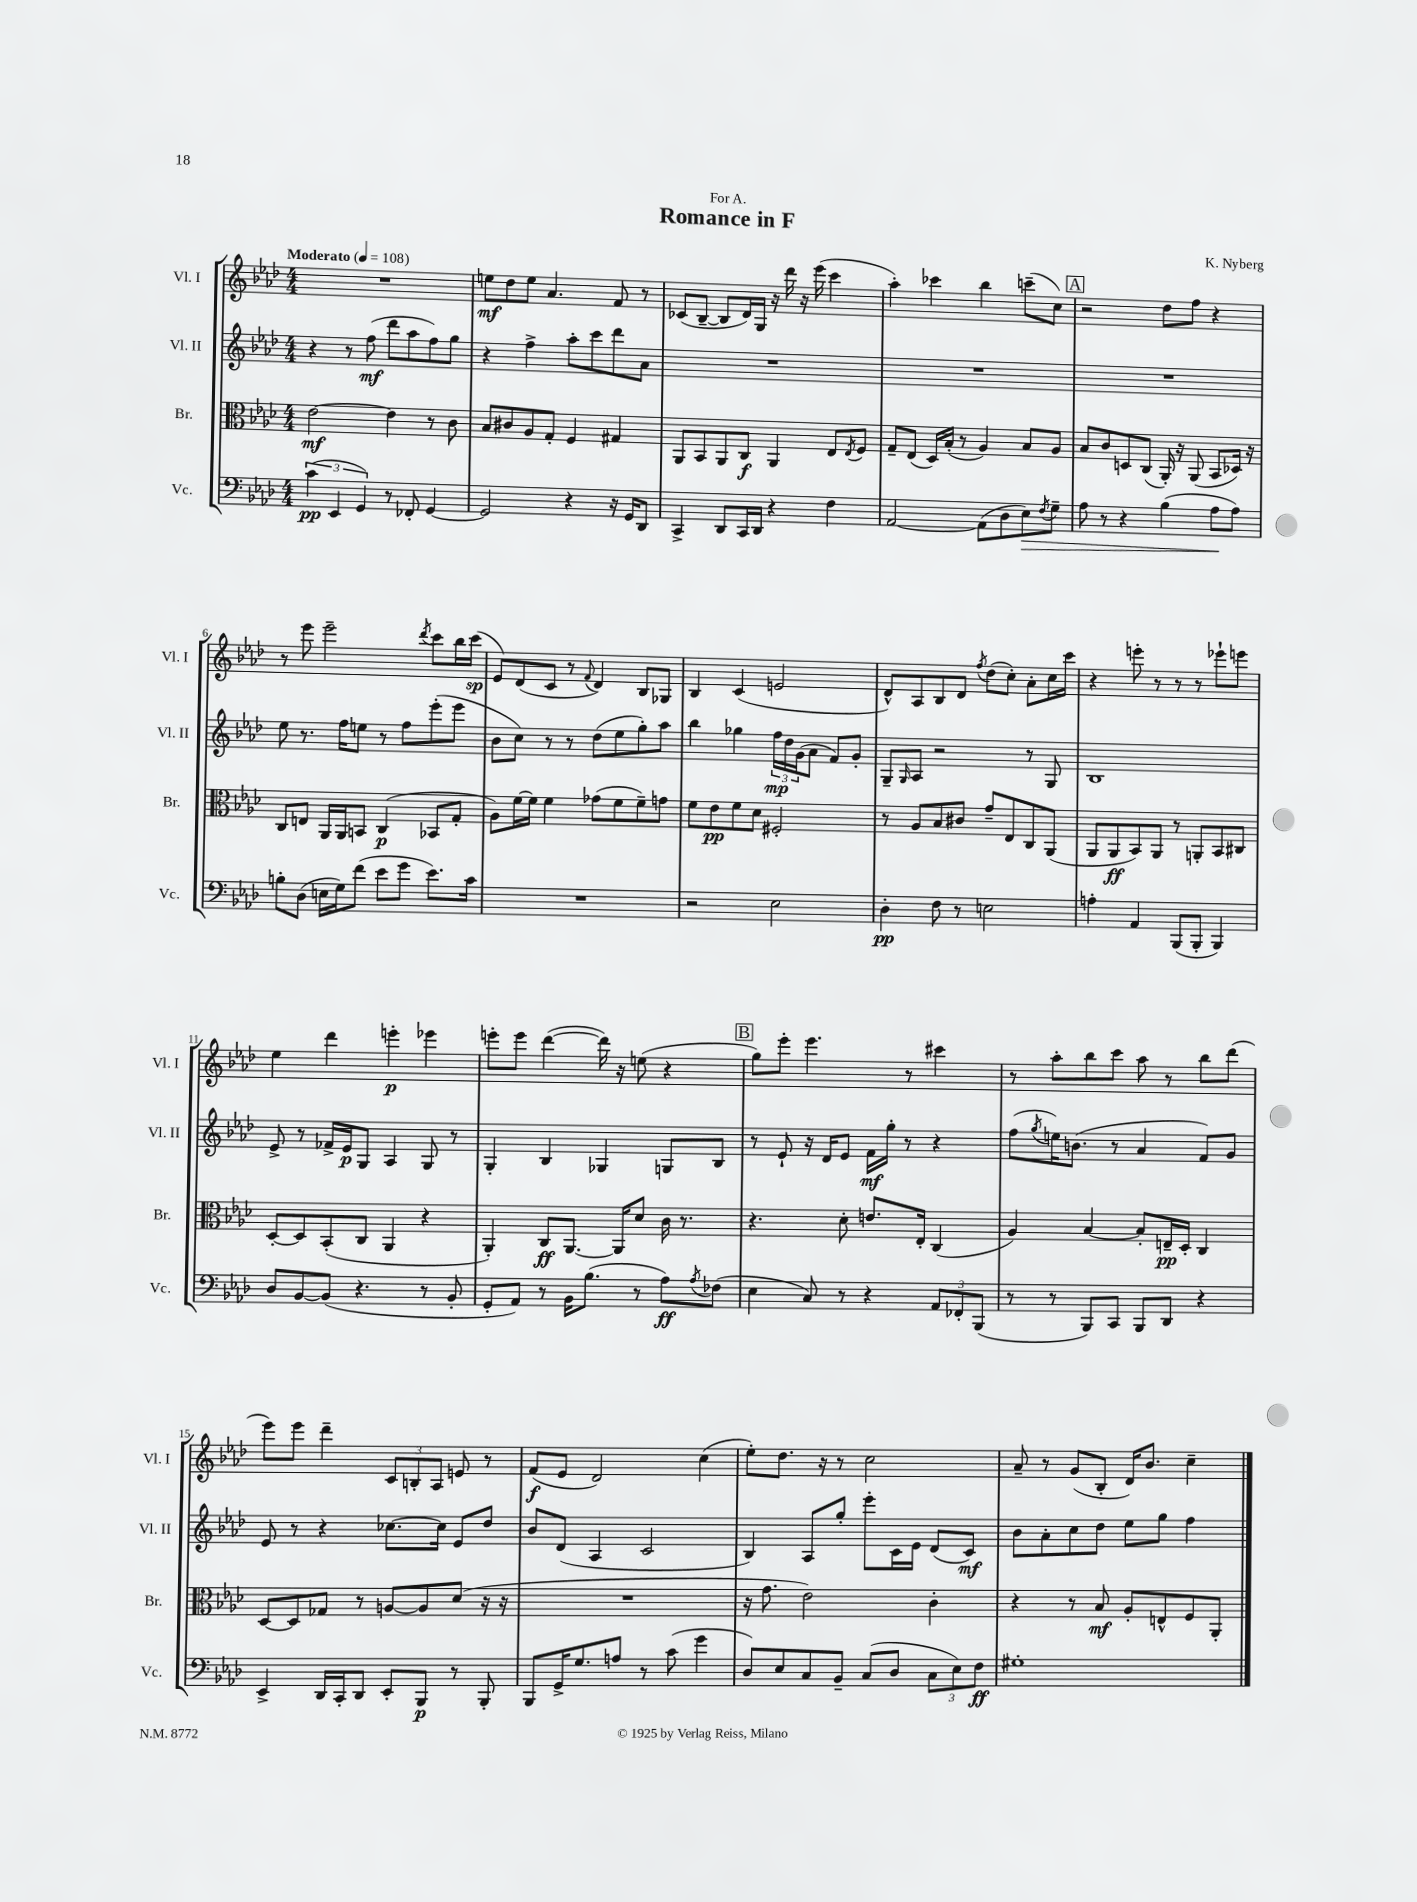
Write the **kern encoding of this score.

**kern	**dynam	**kern	**dynam	**kern	**dynam	**kern	**dynam
*part4	*part4	*part3	*part3	*part2	*part2	*part1	*part1
*staff4	*staff4	*staff3	*staff3	*staff2	*staff2	*staff1	*staff1
*I"Vc.	*	*I"Br.	*	*I"Vl. II	*	*I"Vl. I	*
*I'Vc.	*	*I'Br.	*	*I'Vl. II	*	*I'Vl. I	*
*clefF4	*	*clefC3	*	*clefG2	*	*clefG2	*
*k[b-e-a-d-]	*	*k[b-e-a-d-]	*	*k[b-e-a-d-]	*	*k[b-e-a-d-]	*
*M4/4	*	*M4/4	*	*M4/4	*	*M4/4	*
*MM108	*	*MM108	*	*MM108	*	*MM108	*
=1	=1	=1	=1	=1	=1	=1	=1
!	!	!	!	!	!	!LO:TX:a:B:t=Moderato	!
(6c\	pp	[2e-\	mf	4r	.	1r	.
6EE-/	.	.	.	.	.	.	.
.	.	.	.	8r	.	.	.
6GG/)	.	.	.	.	.	.	.
.	.	.	.	(8ff\	mf	.	.
8r	.	4e-\]	.	8ddd-\L	.	.	.
8FF-X'/	.	.	.	8aa-\	.	.	.
[4GG/	.	8r	.	8ff\)	.	.	.
.	.	8c\	.	8gg\J	.	.	.
=2	=2	=2	=2	=2	=2	=2	=2
2GG/]	.	8B-/L	.	4r	.	8een\L	mf
.	.	8c#X/	.	.	.	8dd-\	.
.	.	8A-/	.	4ff^\	.	8ee\J	.
.	.	8G'/J	.	.	.	4.a-/	.
4r	.	4F/	.	8aa-'\L	.	.	.
.	.	.	.	8ccc\	.	.	.
16r	.	4G#X/	.	8ddd-\	.	8f/	.
16GG/KL	.	.	.	.	.	.	.
8DD-/J	.	.	.	8a-\J	.	8r	.
=3	=3	=3	=3	=3	=3	=3	=3
4CC^/	.	8AA-/L	.	1r	.	(8c-X/L	.
.	.	8BB-/	.	.	.	[8B-~/J	.
8DD-/L	.	8AA-/	.	.	.	8B-/L]	.
16CC/L	.	8C/J	f	.	.	16d-/L)	.
16DD-/JJ	.	.	.	.	.	16G/JJ	.
4r	.	4AA-/	.	.	.	16r	.
.	.	.	.	.	.	16ddd-\	.
.	.	.	.	.	.	16r	.
.	.	.	.	.	.	(16eee-\	.
4F\	.	8E-/L	.	.	.	4ccc\	.
.	.	8qE-/	.	.	.	.	.
.	.	8F/J	.	.	.	.	.
=4	=4	=4	=4	=4	=4	=4	=4
[2AA-/	.	8G~/L	.	1r	.	4aa-'\)	.
.	.	(8E-/J	.	.	.	.	.
.	.	16D-/LL)	.	.	.	4ccc-X\	.
.	.	(16B-'/JJ	.	.	.	.	.
.	.	8r	.	.	.	.	.
(8AA-\L]	.	4A-/)	.	.	.	4bb-\	.
8D-\	.	.	.	.	.	.	.
!	!LO:HP:b	!	!	!	!	!	!
8E-\)	>	8B-/L	.	.	.	(8cccn~\L	.
8qF/	.	.	.	.	.	.	.
8G~\J	.	8A-/J	.	.	.	8cc\J)	.
!!LO:REH:place=s1:t=A
=5	=5	=5	=5	=5	=5	=5	=5
8A-\	.	8B-/L	.	1r	.	2r	.
8r	.	8c/	.	.	.	.	.
4r	.	8Dn/	.	.	.	.	.
.	.	(8C/J	.	.	.	.	.
(4B-\	.	16AA-'/)	.	.	.	8dd-\L	.
.	.	16r	.	.	.	.	.
.	.	(8AA-/	.	.	.	8ff\J	.
8A-\L	.	8BB-/L	.	.	.	4r	.
8A-\J)	]	16D-X/Jk)	.	.	.	.	.
.	.	16r	.	.	.	.	.
!!LO:LB:g=z
=6	=6	=6	=6	=6	=6	=6	=6
8Bn'\L	.	8C/L	.	8ee-\	.	8r	.
(8D-\J	.	8En/J	.	8.r	.	8eee-\	.
16En\LL	.	16AA-/LL	.	.	.	2eee-~\	.
16G\J)	.	16AA-/J	.	16ff\KL	.	.	.
(8f\J	.	8BBn/J	.	8een\J	.	.	.
8e-\L	.	(4C/	p	8r	.	.	.
8g\J	.	.	.	8ff\L	.	.	.
.	.	.	.	.	.	8qddd-/	.
8.e-\L)	.	8BB-X/L	.	(8eee-'\	.	8ccc\L	.
.	.	8G'/J	.	8eee-\J	.	16bb-\L	.
16c\Jk	.	.	.	.	.	(16ccc\JJ	sp
=7	=7	=7	=7	=7	=7	=7	=7
1r	.	8A-\L)	.	8b-\L	.	8e-/L)	.
.	.	[16f\L	.	8cc\J)	.	(8d-/	.
.	.	16f\JJ]	.	.	.	.	.
.	.	4f\	.	8r	.	8c/J	.
.	.	.	.	8r	.	8r	.
.	.	.	.	.	.	8qqf/	.
.	.	(8g-X\L	.	(8dd-\L	.	4d-/)	.
.	.	8f\	.	8ee-\	.	.	.
.	.	8f~\)	.	8gg'\)	.	8B-/L	.
.	.	8gn\J	.	8aa-\J	.	8G-X/J	.
=8	=8	=8	=8	=8	=8	=8	=8
2r	.	8f\L	.	4bb-\	.	4B-/	.
.	.	8e-\	pp	.	.	.	.
.	.	8f\	.	4gg-X\	.	(4c/	.
.	.	8d-\J	.	.	.	.	.
2E-\	.	2F#X'/	.	24ff\LL	mp	2en/	.
.	.	.	.	24dd-\	.	.	.
.	.	.	.	(24g\J	.	.	.
.	.	.	.	8a-\J	.	.	.
.	.	.	.	8f/L)	.	.	.
.	.	.	.	8g'/J	.	.	.
=9	=9	=9	=9	=9	=9	=9	=9
4D-'\	pp	8r	.	8G~/L	.	8d-^^/L)	.
.	.	.	.	16qqG/	.	.	.
.	.	8A-/L	.	8A-/J	.	8A-/	.
8F\	.	8B-/	.	2r	.	8B-/	.
8r	.	8c#X/J	.	.	.	8d-/J	.
.	.	.	.	.	.	8qff/	.
2En\	.	8g~/L	.	.	.	(8dd-\L	.
.	.	8E-/	.	.	.	8cc'\J)	.
.	.	8C/	.	8r	.	8a-'\L	.
.	.	(8AA-/J	.	8G/	.	16cc\L	.
.	.	.	.	.	.	16ccc\JJ	.
=10	=10	=10	=10	=10	=10	=10	=10
4An'\	.	8AA-/L	.	1B-	.	4r	.
.	.	8AA-/	ff	.	.	.	.
4AA-/	.	8BB-/)	.	.	.	8eeen'\	.
.	.	8AA-/J	.	.	.	8r	.
(8BBB-/L	.	8r	.	.	.	8r	.
8BBB-'/J	.	8AAn'/L	.	.	.	8r	.
4BBB-/)	.	8BB-/	.	.	.	8eee-X`\L	.
.	.	8C#X/J	.	.	.	8eeen\J	.
!!LO:LB:g=z
=11	=11	=11	=11	=11	=11	=11	=11
8D-/L	.	[8D-'/L	.	8e-^/	.	4ee-\	.
[8BB-/	.	8D-/]	.	8r	.	.	.
(8BB-/J]	.	(8BB-'/	.	16f-X^/LL	.	4ddd-\	.
.	.	.	.	16e-/J	p	.	.
4.r	.	8C/J	.	8G/J	.	.	.
.	.	4AA-/	.	4A-/	.	4eeen'\	p
8r	.	4r	.	8G/	.	4eee-X\	.
8BB-'/	.	.	.	8r	.	.	.
=12	=12	=12	=12	=12	=12	=12	=12
8GG'/L	.	4AA-'/)	.	4G'/	.	8eeen'\L	.
8AA-/J)	.	.	.	.	.	8eee\J	.
8r	.	8C/L	ff	4B-/	.	([4ddd-\	.
16BB-\KL	.	[8.AA-/J	.	.	.	.	.
(8.B-\J	.	.	.	.	.	.	.
.	.	.	.	4G-X/	.	16ddd-\])	.
.	.	16AA-/KL]	.	.	.	16r	.
8r	.	8d-/J	.	.	.	(8een\	.
8A-\L)	ff	16c\	.	8Gn/L	.	4r	.
.	.	8.r	.	.	.	.	.
8qA-/	.	.	.	.	.	.	.
(8F-X\J	.	.	.	8B-/J	.	.	.
!!LO:REH:place=s1:t=B
=13	=13	=13	=13	=13	=13	=13	=13
4E-\	.	4.r	.	8r	.	8gg\L)	.
.	.	.	.	8e-`/	.	8eee-'\J	.
8C/)	.	.	.	16r	.	4.eee-\	.
.	.	.	.	16d-/KL	.	.	.
8r	.	8d-'\	.	8e-/J	.	.	.
4r	.	8.en/L	.	16f\LL	mf	.	.
.	.	.	.	16gg'\JJ	.	.	.
.	.	.	.	8r	.	8r	.
.	.	16E-'/Jk	.	.	.	.	.
12AA-/L	.	(4C/	.	4r	.	4ccc#X\	.
12FF-X'/	.	.	.	.	.	.	.
(12BBB-/J	.	.	.	.	.	.	.
=14	=14	=14	=14	=14	=14	=14	=14
8r	.	4A-/)	.	(8ff\L	.	8r	.
.	.	.	.	8qgg/	.	.	.
8r	.	.	.	16een\K)	.	8aa-'\L	.
.	.	.	.	(8.bn\J	.	.	.
8BBB-/L)	.	[4B-/	.	.	.	8bb-\	.
8CC/J	.	.	.	8r	.	8ccc\J	.
8BBB-/L	.	8B-'/L]	.	4a-/	.	8aa-\	.
8DD-/J	.	16En~/L	pp	.	.	8r	.
.	.	16D-'/JJ	.	.	.	.	.
4r	.	4C/	.	8f/L)	.	8bb-\L	.
.	.	.	.	8g/J	.	(8ddd-\J	.
!!LO:LB:g=z
=15	=15	=15	=15	=15	=15	=15	=15
4EE-^/	.	[8D-/L	.	8e-/	.	8eee-\L)	.
.	.	8D-/]	.	8r	.	8eee-\J	.
16DD-/LL	.	8G-X/J	.	4r	.	4ddd-~\	.
16CC'/J	.	.	.	.	.	.	.
8DD-/J	.	8r	.	.	.	.	.
8EE-'/L	.	[8An/L	.	[8.cc-X\L	.	12c/L	.
.	.	.	.	.	.	12Bn'/	.
8BBB-/J	p	8A/]	.	.	.	.	.
.	.	.	.	.	.	12A-/J	.
.	.	.	.	16cc-\Jk]	.	.	.
8r	.	(8d-/J	.	8e-/L	.	8en/	.
8BBB-'/	.	16r	.	8dd-/J	.	8r	.
.	.	16r	.	.	.	.	.
=16	=16	=16	=16	=16	=16	=16	=16
8BBB-/L	.	1r	.	8b-/L	.	(8f/L	f
16GG^/K	.	.	.	(8d-/J	.	8e-/J	.
8.G/	.	.	.	.	.	.	.
.	.	.	.	4A-/	.	2d-/)	.
8An/J	.	.	.	.	.	.	.
8r	.	.	.	2c/	.	.	.
(8c\	.	.	.	.	.	.	.
4g\	.	.	.	.	.	(4cc\	.
=17	=17	=17	=17	=17	=17	=17	=17
8D-/L)	.	16r	.	4B-/)	.	8ee-'\L)	.
.	.	8.g\	.	.	.	.	.
8E-/	.	.	.	.	.	8.dd-\J	.
8C/	.	2e-\)	.	8A-/L	.	.	.
.	.	.	.	.	.	16r	.
8BB-~/J	.	.	.	8gg'/J	.	8r	.
(8C/L	.	.	.	8eee-'\L	.	2cc\	.
8D-/J	.	.	.	16c\L	.	.	.
.	.	.	.	16e-\JJ	.	.	.
12C\L	.	4c'\	.	(8d-/L	.	.	.
12E-\)	.	.	.	.	.	.	.
.	.	.	.	8c/J)	mf	.	.
12F\J	ff	.	.	.	.	.	.
=18	=18	=18	=18	=18	=18	=18	=18
1G#X'	.	4r	.	8b-\L	.	8a-~/	.
.	.	.	.	8a-'\	.	8r	.
.	.	8r	.	8cc\	.	(8g/L	.
.	.	8B-/	mf	8dd-\J	.	8B-'/J	.
.	.	8A-'/L	.	8ee-\L	.	16d-/KL)	.
.	.	.	.	.	.	8.b-/J	.
.	.	8En^^/	.	8gg\J	.	.	.
.	.	8F/	.	4ff\	.	4cc~\	.
.	.	8AA-'/J	.	.	.	.	.
==	==	==	==	==	==	==	==
*-	*-	*-	*-	*-	*-	*-	*-
